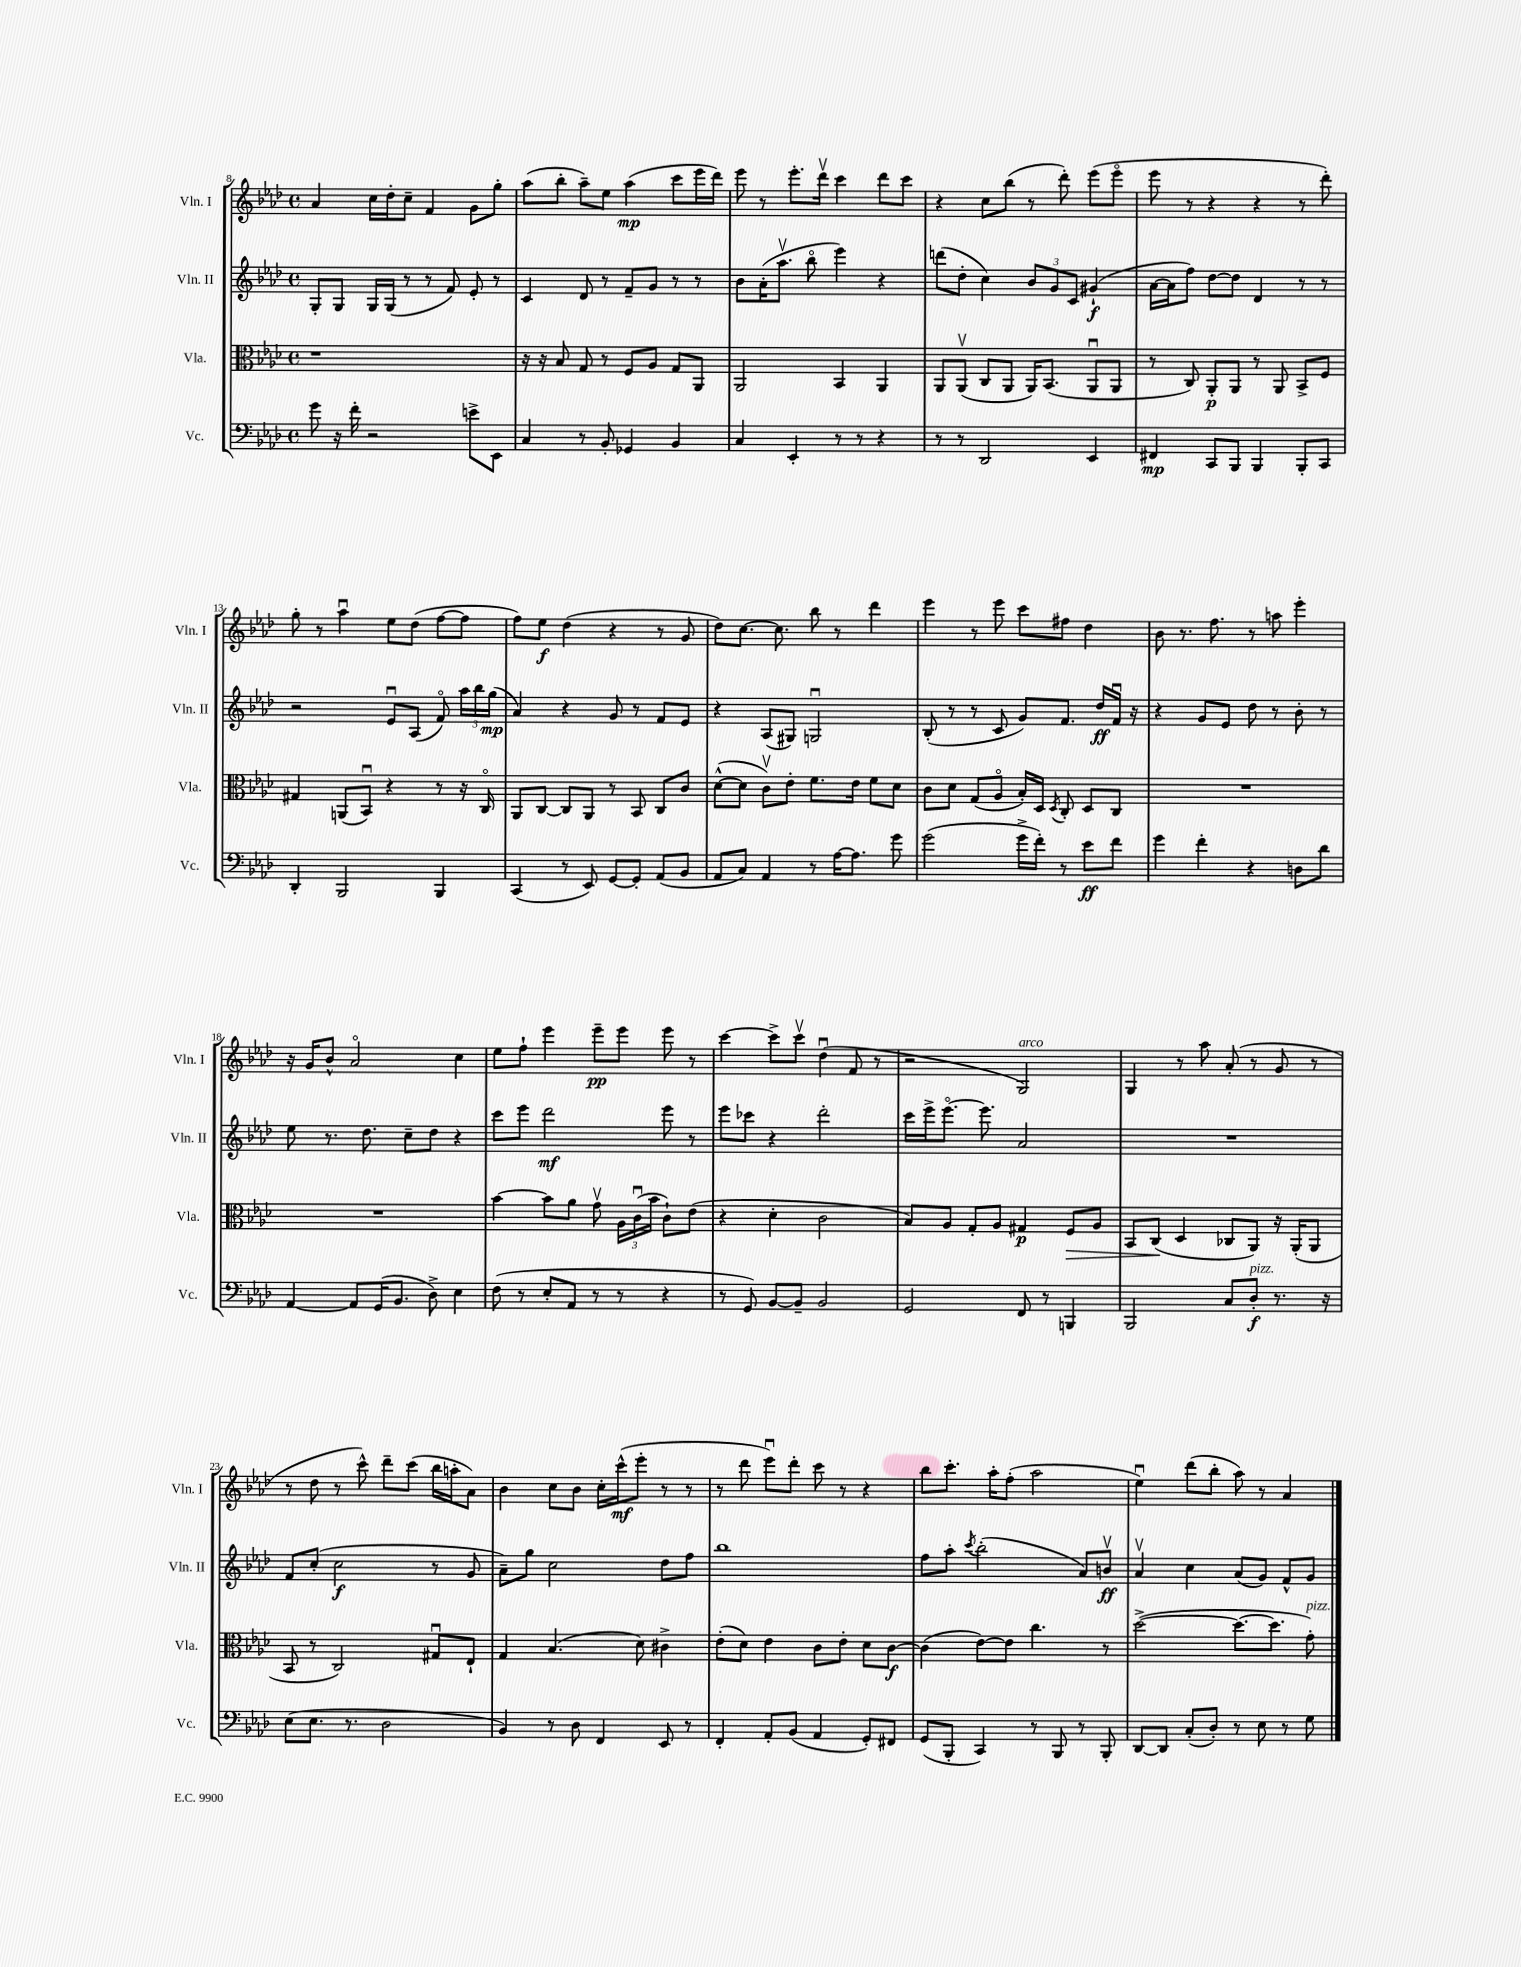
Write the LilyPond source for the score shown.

<<
\new StaffGroup <<
\new Staff = "s0" \with { instrumentName = "Vln. I" shortInstrumentName = "Vln. I" } {
    \clef treble \key aes \major \defaultTimeSignature \time 4/4
    \autoBeamOff aes'4 c''16[ des''16-. c''8]-- f'4 g'8[ g''8]-. |
    aes''8[( bes''8]-. aes''8[--) ees''8] aes''4\mp( c'''8[ ees'''16 des'''16]) |
    ees'''8 r8 ees'''8.[-. des'''16]\upbow c'''4 des'''8[ c'''8] |
    r4 c''8[ bes''8]( r8 des'''8-.) ees'''8[( ees'''8]\flageolet |
    ees'''8 r8 r4 r4 r8 des'''8-.) |
    g''8-. r8 aes''4\downbow ees''8[ des''8]( f''8[~ f''8] |
    f''8[) ees''8]\f des''4( r4 r8 g'8 |
    des''8[) c''8.]~ c''8. bes''8 r8 des'''4 |
    ees'''4 r8 ees'''8 c'''8[ fis''8] des''4 |
    bes'8 r8. f''8. r8 a''8 ees'''4-. |
    r16 g'16[ bes'8]-^ aes'2\flageolet c''4 |
    ees''8[ f''8]-! ees'''4 ees'''8[--\pp ees'''8] ees'''8 r8 |
    c'''4~ c'''8[-> c'''8]\upbow des''4\downbow( f'8 r8 |
    r2 g2^\markup { \italic "arco" }) |
    g4 r8 aes''8 aes'8-.( r8 g'8 r8 |
    r8 des''8 r8 c'''8-^) des'''8[-- c'''8]( bes''16[ a''16-. aes'8]) |
    bes'4 c''8[ bes'8] c''16[-. c'''16-^\mf( ees'''8]-. r8 r8 |
    r8 des'''8 ees'''8[\downbow) des'''8]-. c'''8 r8 r4 |
    bes''8[ c'''8.]-. aes''16[-. f''8]-.( aes''2 |
    ees''4\downbow) des'''8[( bes''8]-. aes''8) r8 aes'4 \bar "|." |
}
\new Staff = "s1" \with { instrumentName = "Vln. II" shortInstrumentName = "Vln. II" } {
    \clef treble \key aes \major \defaultTimeSignature \time 4/4
    \autoBeamOff g8[-. g8] g16[ g16]( r8 r8 f'8) ees'8-. r8 |
    c'4 des'8 r8 f'8[-- g'8] r8 r8 |
    bes'8[ aes'16-.( aes''8.]\upbow bes''8\flageolet ees'''4) r4 |
    d'''8[( des''8]-. c''4) \tuplet 3/2 { bes'8[ g'8 c'8] } gis'4-!\f( |
    aes'16[~ aes'16 f''8]) des''8[~ des''8] des'4 r8 r8 |
    r2 ees'8[\downbow aes8]( f'8\flageolet) \tuplet 3/2 { aes''16[ bes''16 g''16]\mp( } |
    aes'4) r4 g'8 r8 f'8[ ees'8] |
    r4 aes8[( gis8]) g2\downbow |
    bes8-.( r8 r8 c'8 g'8[) f'8.] des''16[\ff f'16]\downbow r16 |
    r4 g'8[ ees'8] des''8 r8 bes'8-. r8 |
    ees''8 r8. des''8. c''8[-- des''8] r4 |
    c'''8[ ees'''8] des'''2\mf ees'''8 r8 |
    ees'''8[ ces'''8] r4 des'''2-. |
    c'''16[ ees'''16-> ees'''8.]~\flageolet ees'''8. aes'2 |
    R1 |
    f'8[ c''8]-.( c''2\f r8 g'8 |
    aes'8[--) g''8] c''2 des''8[ f''8] |
    bes''1 |
    f''8[ aes''8]-. \acciaccatura { c'''8 } bes''2-.( aes'8[) b'8]\upbow\ff |
    aes'4\upbow c''4 aes'8[( g'8]) f'8[-^ g'8] \bar "|." |
}
\new Staff = "s2" \with { instrumentName = "Vla." shortInstrumentName = "Vla." } {
    \clef alto \key aes \major \defaultTimeSignature \time 4/4
    \autoBeamOff r1 |
    r16 r16 bes8 g8 r8 f8[ aes8] g8[ aes,8] |
    aes,2 bes,4 aes,4 |
    aes,8[ aes,8]\upbow( c8[ aes,8] aes,16[) bes,8.]( aes,8[\downbow aes,8] |
    r8 c8) aes,8[-.\p aes,8] r8 aes,8 bes,8[-> f8] |
    gis4 a,8[( bes,8]\downbow) r4 r8 r16 c16\flageolet |
    aes,8[ c8]~ c8[ aes,8] r8 bes,8 c8[ c'8] |
    des'8[~-^( des'8] c'8[\upbow) ees'8]-. f'8.[ ees'16] f'8[ des'8] |
    c'8[ des'8] g8[( aes8]\flageolet bes16[-.) des16] \acciaccatura { des8 } c8-. des8[ c8] |
    R1 |
    R1 |
    bes'4~ bes'8[ aes'8] g'8\upbow \tuplet 3/2 { aes16[ c'16\downbow( bes'16] } c'8[-!) ees'8]( |
    r4 des'4-. c'2 |
    bes8[) aes8] g8[-. aes8] gis4\p f8[\> aes8] |
    bes,8[ c8]\!( des4 ces8[ aes,8]) r16 aes,16[-.( aes,8] |
    bes,8 r8 c2) gis8[\downbow ees8]-! |
    g4 bes4.( des'8) cis'4-> |
    ees'8[-.( des'8]) ees'4 c'8[ ees'8]-. des'8[ c'8]~\f |
    c'4( ees'8[~) ees'8] c''4. r8 |
    des''2~->( des''8.[~ des''8.] g'8-.^\markup { \italic "pizz." }) \bar "|." |
}
\new Staff = "s3" \with { instrumentName = "Vc." shortInstrumentName = "Vc." } {
    \clef bass \key aes \major \defaultTimeSignature \time 4/4
    \autoBeamOff g'8 r16 f'16-. r2 e'8[-> ees,8] |
    c4 r8 bes,8-. ges,4 bes,4 |
    c4 ees,4-. r8 r8 r4 |
    r8 r8 des,2 ees,4 |
    fis,4\mp c,8[ bes,,8] bes,,4 bes,,8[-. c,8] |
    des,4-. bes,,2 bes,,4 |
    c,4( r8 ees,8) g,8[~ g,8]-. aes,8[( bes,8] |
    aes,8[ c8]) aes,4 r8 aes16[~ aes8.] g'8 |
    g'2( g'16[-> f'16]-.) r8 ees'8[\ff f'8] |
    g'4 f'4-. r4 d8[ des'8] |
    aes,4~ aes,8[ g,16( bes,8.] des8->) ees4 |
    f8( r8 ees8[-. aes,8] r8 r8 r4 |
    r8 g,8) bes,8[~ bes,8]-- bes,2 |
    g,2 f,8 r8 b,,4 |
    bes,,2 c8[ des8]-.\f^\markup { \italic "pizz." } r8. r16 |
    ees8[( ees8.] r8. des2 |
    bes,4) r8 des8 f,4 ees,8 r8 |
    f,4-. aes,8[-. bes,8]( aes,4 g,8[-.) fis,8] |
    g,8[( bes,,8]-. c,4) r8 bes,,8 r8 bes,,8-. |
    des,8[~ des,8] c8[-.( des8]-.) r8 ees8 r8 g8 \bar "|." |
}
>>
>>
\layout { \context { \Score currentBarNumber = #8 } }
